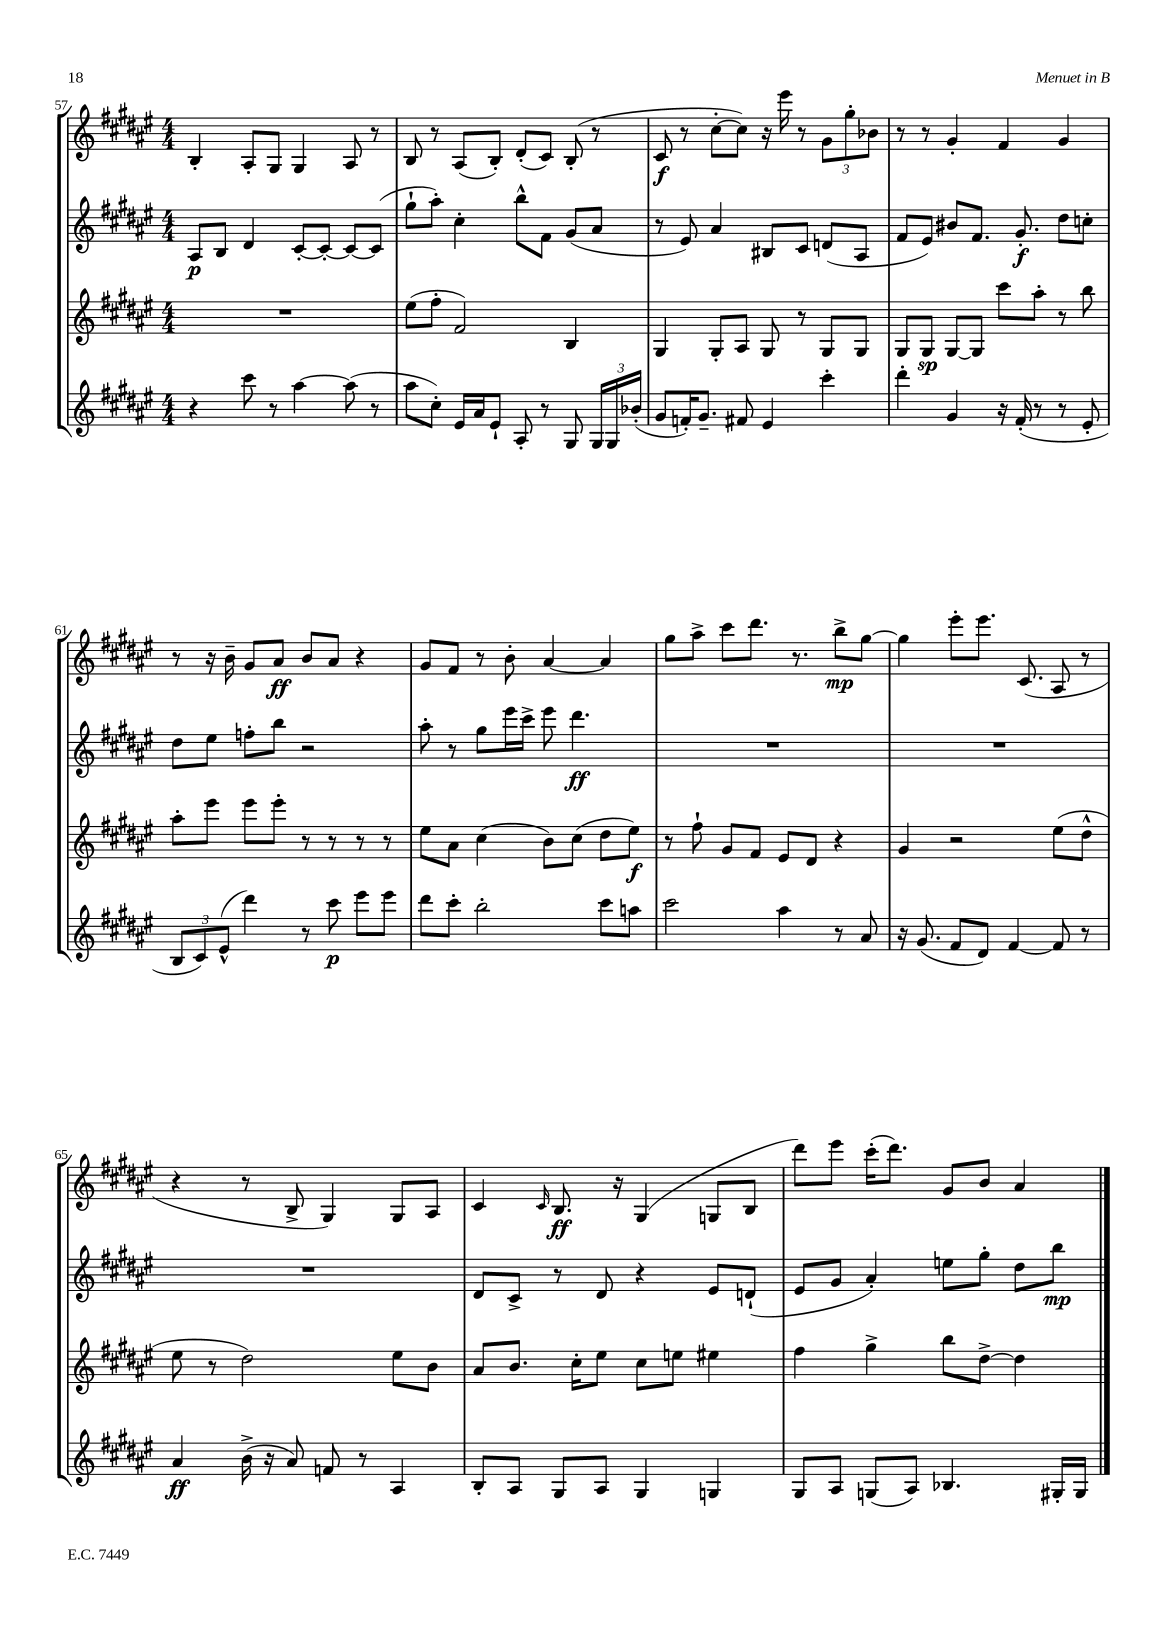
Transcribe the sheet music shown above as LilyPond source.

<<
\new StaffGroup <<
\new Staff = "s0" {
    \clef treble \key fis \major \numericTimeSignature \time 4/4
    \autoBeamOff b4-. ais8[-. gis8] gis4 ais8 r8 |
    b8 r8 ais8[( b8]-.) dis'8[-.( cis'8]) b8-.( r8 |
    cis'8\f r8 cis''8[~-. cis''8]) r16 eis'''16 r8 \tuplet 3/2 { gis'8[ gis''8-. bes'8] } |
    r8 r8 gis'4-. fis'4 gis'4 |
    r8 r16 b'16-- gis'8[ ais'8]\ff b'8[ ais'8] r4 |
    gis'8[ fis'8] r8 b'8-. ais'4~ ais'4 |
    gis''8[ ais''8]-> cis'''8[ dis'''8.] r8. b''8[->\mp gis''8]~ |
    gis''4 eis'''8[-. eis'''8.] cis'8.( ais8 r8 |
    r4 r8 b8-> gis4) gis8[ ais8] |
    cis'4 \grace { cis'16 } b8.\ff r16 gis4( g8[ b8] |
    dis'''8[) eis'''8] cis'''16[-.( dis'''8.]) gis'8[ b'8] ais'4 \bar "|." |
}
\new Staff = "s1" {
    \clef treble \key fis \major \numericTimeSignature \time 4/4
    \autoBeamOff ais8[\p b8] dis'4 cis'8[~-. cis'8]~-. cis'8[~ cis'8]( |
    gis''8[-! ais''8]-.) cis''4-. b''8[-^ fis'8] gis'8[( ais'8] |
    r8 eis'8) ais'4 bis8[ cis'8] d'8[( ais8] |
    fis'8[ eis'8]) bis'8[ fis'8.] gis'8.-.\f dis''8[ c''8]-. |
    dis''8[ eis''8] f''8[-. b''8] r2 |
    ais''8-. r8 gis''8[ eis'''16 cis'''16]-> eis'''8 dis'''4.\ff |
    R1 |
    R1 |
    R1 |
    dis'8[ cis'8]-> r8 dis'8 r4 eis'8[ d'8]-!( |
    eis'8[ gis'8] ais'4-.) e''8[ gis''8]-. dis''8[ b''8]\mp \bar "|." |
}
\new Staff = "s2" {
    \clef treble \key fis \major \numericTimeSignature \time 4/4
    \autoBeamOff R1 |
    eis''8[( fis''8]-. fis'2) b4 |
    gis4 gis8[-. ais8] gis8 r8 gis8[ gis8] |
    gis8[ gis8]\sp gis8[~ gis8] cis'''8[ ais''8]-. r8 b''8 |
    ais''8[-. eis'''8] eis'''8[ eis'''8]-. r8 r8 r8 r8 |
    eis''8[ ais'8] cis''4( b'8[) cis''8]( dis''8[ eis''8]\f) |
    r8 fis''8-! gis'8[ fis'8] eis'8[ dis'8] r4 |
    gis'4 r2 eis''8[( dis''8]-^ |
    eis''8 r8 dis''2) eis''8[ b'8] |
    ais'8[ b'8.] cis''16[-. eis''8] cis''8[ e''8] eis''4 |
    fis''4 gis''4-> b''8[ dis''8]~-> dis''4 \bar "|." |
}
\new Staff = "s3" {
    \clef treble \key fis \major \numericTimeSignature \time 4/4
    \autoBeamOff r4 cis'''8 r8 ais''4~ ais''8( r8 |
    ais''8[ cis''8]-.) eis'16[ ais'16 eis'8]-! ais8-. r8 gis8 \tuplet 3/2 { gis16[ gis16 bes'16]-.( } |
    gis'8[ f'16-.) gis'8.]-- fis'8 eis'4 cis'''4-. |
    dis'''4-. gis'4 r16 fis'16-.( r8 r8 eis'8-. |
    \tuplet 3/2 { b8[ cis'8) eis'8]-^( } dis'''4) r8 cis'''8\p eis'''8[ eis'''8] |
    dis'''8[ cis'''8]-. b''2-. cis'''8[ a''8] |
    cis'''2 ais''4 r8 ais'8 |
    r16 gis'8.( fis'8[ dis'8]) fis'4~ fis'8 r8 |
    ais'4\ff b'16->( r16 ais'8) f'8 r8 ais4 |
    b8[-. ais8] gis8[ ais8] gis4 g4 |
    gis8[ ais8] g8[( ais8]) bes4. gis16[-. gis16] \bar "|." |
}
>>
>>
\layout { \context { \Score currentBarNumber = #57 } }
